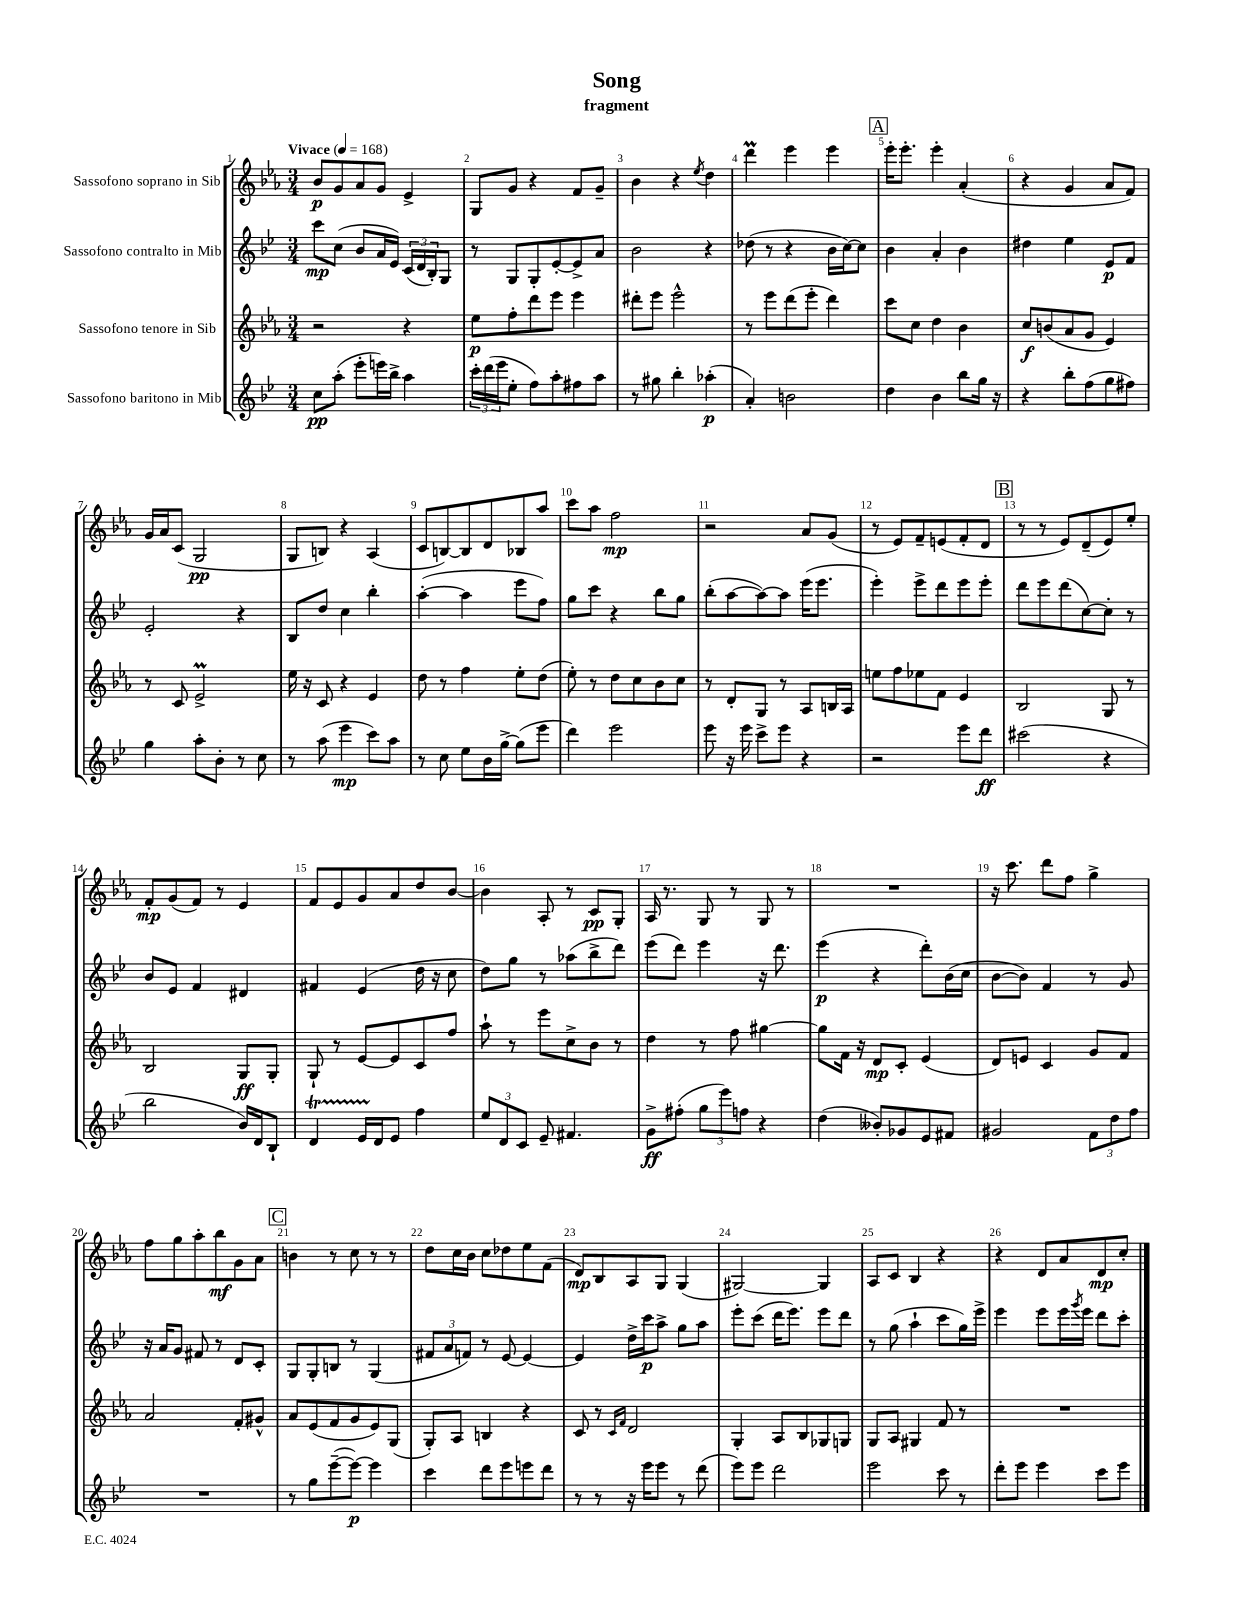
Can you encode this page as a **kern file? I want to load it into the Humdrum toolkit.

**kern	**kern	**kern	**kern
*staff4	*staff3	*staff2	*staff1
*clefG2	*clefG2	*clefG2	*clefG2
*k[b-e-]	*k[b-e-a-]	*k[b-e-]	*k[b-e-a-]
*M3/4	*M3/4	*M3/4	*M3/4
*MM168	*MM168	*MM168	*MM168
8cc\L	2r	8ccc\L	8b-/L
(8aa'\J	.	(8cc\J	8g/
8eee-'\L	.	8b-/L	8a-/
16eee\L)	.	16a/L	8g/J
16bb-^\JJ	.	16e-/JJ)	.
4aa\	4r	(24c/LL	4e-^/
.	.	24d/	.
.	.	24B-'/J)	.
.	.	8G/J	.
=	=	=	=
24ccc'\LL	8ee-\L	8r	8G/L
(24ddd\	.	.	.
24eee-\J	.	.	.
8ee-'\J	8ff'\	8G/L	8g/J
8ff\L)	8ddd\	8G'/	4r
8aa'\	8eee-\J	[8e-'/	.
8ff#\	4eee-\	8e-^/]	8f/L
8aa\J	.	8a/J	8g~/J
=	=	=	=
8r	8ddd#'\L	2b-\	4b-\
8gg#\	8eee-\J	.	.
4bb-'\	2eee-^^\	.	4r
.	.	.	8qee-/
(4aa-'\	.	4r	4dd\
=	=	=	=
4a'/)	8r	(8dd-\	4ddd\
.	8eee-\L	8r	.
2b\	(8ddd\	4r	4eee-\
.	8eee-'\J	.	.
.	4ddd\)	16b-\LL	4eee-\
.	.	[16cc\J)	.
.	.	8cc\]J	.
=	=	=	=
4dd\	8ccc\L	4b-\	16eee-'\LK
.	.	.	8.eee-'\J
.	8cc\J	.	.
4b-\	4dd\	4a'/	4eee-'\
8bb-\L	4b-\	4b-\	(4a-'/
16gg\Jk	.	.	.
16r	.	.	.
=	=	=	=
4r	8cc/L	4dd#\	4r
.	(8b/	.	.
8bb-'\L	8a-/	4ee-\	4g/
(8ff\	8g/J	.	.
8gg\	4e-/)	8e-/L	8a-/L
8ff#\J)	.	8f/J	8f/J)
=	=	=	=
4gg\	8r	2e-'/	16g/LL
.	.	.	16a-/J
.	8c/	.	(8c/J
8aa'\L	2e-^/	.	2G/
8b-'\J	.	.	.
8r	.	4r	.
8cc\	.	.	.
=	=	=	=
8r	16ee-\	8B-/L	8G/L
.	16r	.	.
(8aa\	8c/	8dd/J	8B/J)
4eee-\	4r	4cc\	4r
8ccc\L)	4e-/	4bb-'\	(4A-/
8aa\J	.	.	.
=	=	=	=
8r	8dd\	([4aa'\	8c/L
8cc\	8r	.	[8B/)
8ee-\L	4ff\	4aa\]	8B/]
16b-\L	.	.	8d/
[16gg^\JJ	.	.	.
(8gg\]L	8ee-'\L	8eee-\L	8B-/
8eee-\J	(8dd\J	8ff\J)	8aa-/J
=	=	=	=
4ddd\)	8ee-'\)	8gg\L	8ccc\L
.	8r	8ccc\J	8aa-\J
2eee-\	8dd\L	4r	2ff\
.	8cc\	.	.
.	8b-\	8bb-\L	.
.	8cc\J	8gg\J	.
=	=	=	=
8eee-\	8r	(8bb-'\L	2r
16r	8d'/L	[8aa\	.
16eee-\	.	.	.
8ccc^\L	8G/J	8aa\_)	.
8eee-\J	8r	8aa\]J	.
4r	8A-/L	(16eee-\LK	8a-/L
.	.	8.eee-\J	.
.	16B/L	.	(8g/J
.	16A-/JJ	.	.
=	=	=	=
2r	8ee\L	4eee-'\)	8r
.	8ff\	.	8e-/L)
.	8ee-\	8eee-^\L	8f~/
.	8f\J	8ddd\	(8e/
8eee-\L	4e-/	8eee-\	8f'/
8ddd\J	.	8eee-'\J	8d/J
=	=	=	=
(2ccc#\	2B-/	8ddd\L	8r
.	.	8eee-\	8r
.	.	(8ddd\	8e-/L)
.	.	[8cc\)	(8d~/
4r	8G/	8cc'\]J	8e-/)
.	8r	8r	8ee-'/J
=	=	=	=
2bb-\	2B-/	8b-/L	8f'/L
.	.	8e-/J	(8g/
.	.	4f/	8f/J)
.	.	.	8r
16b-/LL)	8G/L	4d#/	4e-/
16d/J	.	.	.
8B-`/J	8G'/J	.	.
=	=	=	=
4d/	8G`/	4f#/	8f/L
.	8r	.	8e-/
16e-/LL	[8e-/L	(4e-/	8g/
16d/J	.	.	.
8e-/J	8e-/]	.	8a-/
4ff\	8c/	16dd\	8dd/
.	.	16r	.
.	8ff/J	8cc\	[8b-/J
=	=	=	=
12ee-/L	8aa-`\	8dd\L)	4b-\]
12d/	.	.	.
.	8r	8gg\J	.
12c/J	.	.	.
8e-~/	8eee-\L	8r	8A-'/
4.f#/	8cc^\	(8aa-\L	8r
.	8b-\J	8bb-^\	8c/L
.	8r	8ddd\J)	8G'/J
=	=	=	=
8g^\L	4dd\	(8eee-\L	16A-/
.	.	.	8.r
(8ff#'\J	.	8ddd\J)	.
12gg\L	8r	4eee-\	8G/
12eee-\)	.	.	.
.	8ff\	.	8r
12ff\J	.	.	.
4r	[4gg#\	16r	8G/
.	.	8.ddd\	.
.	.	.	8r
=	=	=	=
(4dd\	8gg#\]L	(4eee-\	2.r
.	16f\Jk	.	.
.	16r	.	.
8b--'/L)	8d/L	4r	.
8g-/	8c'/J	.	.
8e-/	(4e-/	8ddd'\L)	.
8f#/J	.	(16b-\L	.
.	.	16cc\JJ	.
=	=	=	=
2g#/	8d/L)	[8b-\L	16r
.	.	.	8.ccc\
.	8e/J	8b-\]J)	.
.	4c/	4f/	8ddd\L
.	.	.	8ff\J
12f\L	8g/L	8r	4gg^\
12dd\	.	.	.
.	8f/J	8g/	.
12ff\J	.	.	.
=	=	=	=
2.r	2a-/	16r	8ff\L
.	.	16a/LK	.
.	.	8g/J	8gg\
.	.	8f#/	8aa-'\
.	.	8r	8bb-\
.	8f'/L	8d/L	8g\
.	8g#^^/J	8c'/J	8a-\J
=	=	=	=
8r	8a-/L	8G/L	4b\
8gg\L	(8e-/	8G'/	.
([8eee-~\	8f/	8B/J	8r
8eee-\_J)	8g/	8r	8cc\
4eee-\]	8e-/)	(4G/	8r
.	(8G/J	.	8r
=	=	=	=
4ccc\	8G'/L)	12f#/L	8dd\L
.	.	12a/	.
.	8A-/J	.	16cc\L
.	.	12f/J)	.
.	.	.	16b-\JJ
8ddd\L	4B/	8r	8cc\L
8eee-\	.	[8e-/	8dd-\
8eee\	4r	4e-/_	8ee-\
8ddd\J	.	.	(8f\J
=	=	=	=
8r	8c/	4e-/]	8d/L)
8r	8r	.	8B-/
.	16qqc/LL	.	.
.	16qqf/JJ	.	.
16r	2d/	16dd^\LL	8A-/
16eee-\LK	.	16ccc\J	.
8eee-\J	.	8aa^\J	8G/J
8r	.	8gg\L	(4G/
(8ddd\	.	8aa\J	.
=	=	=	=
8eee-\L)	4G'/	8eee-'\L	[2G#/)
8eee-\J	.	(8ccc\J	.
2ddd\	8A-/L	16ddd\LK	.
.	.	8.eee-\J)	.
.	8B-/	.	.
.	8G-/	8eee-\L	4G#/]
.	8G/J	8ddd\J	.
=	=	=	=
2eee-\	8G/L	8r	8A-/L
.	8A-/J	(8gg\	8c/J
.	4G#/	4aa`\	4B-/
8ccc\	8f/	8ccc\L	4r
8r	8r	16gg\L)	.
.	.	16eee-^\JJ	.
=	=	=	=
8ddd'\L	2.r	4eee-\	4r
8eee-\J	.	.	.
4eee-\	.	8eee-\L	8d/L
.	.	16eee-\L	8a-/
.	.	8qggg/	.
.	.	16eee-\JJ	.
8ccc\L	.	8ddd\L	8d/
8eee-\J	.	8ccc'\J	8cc'/J
==	==	==	==
*-	*-	*-	*-
